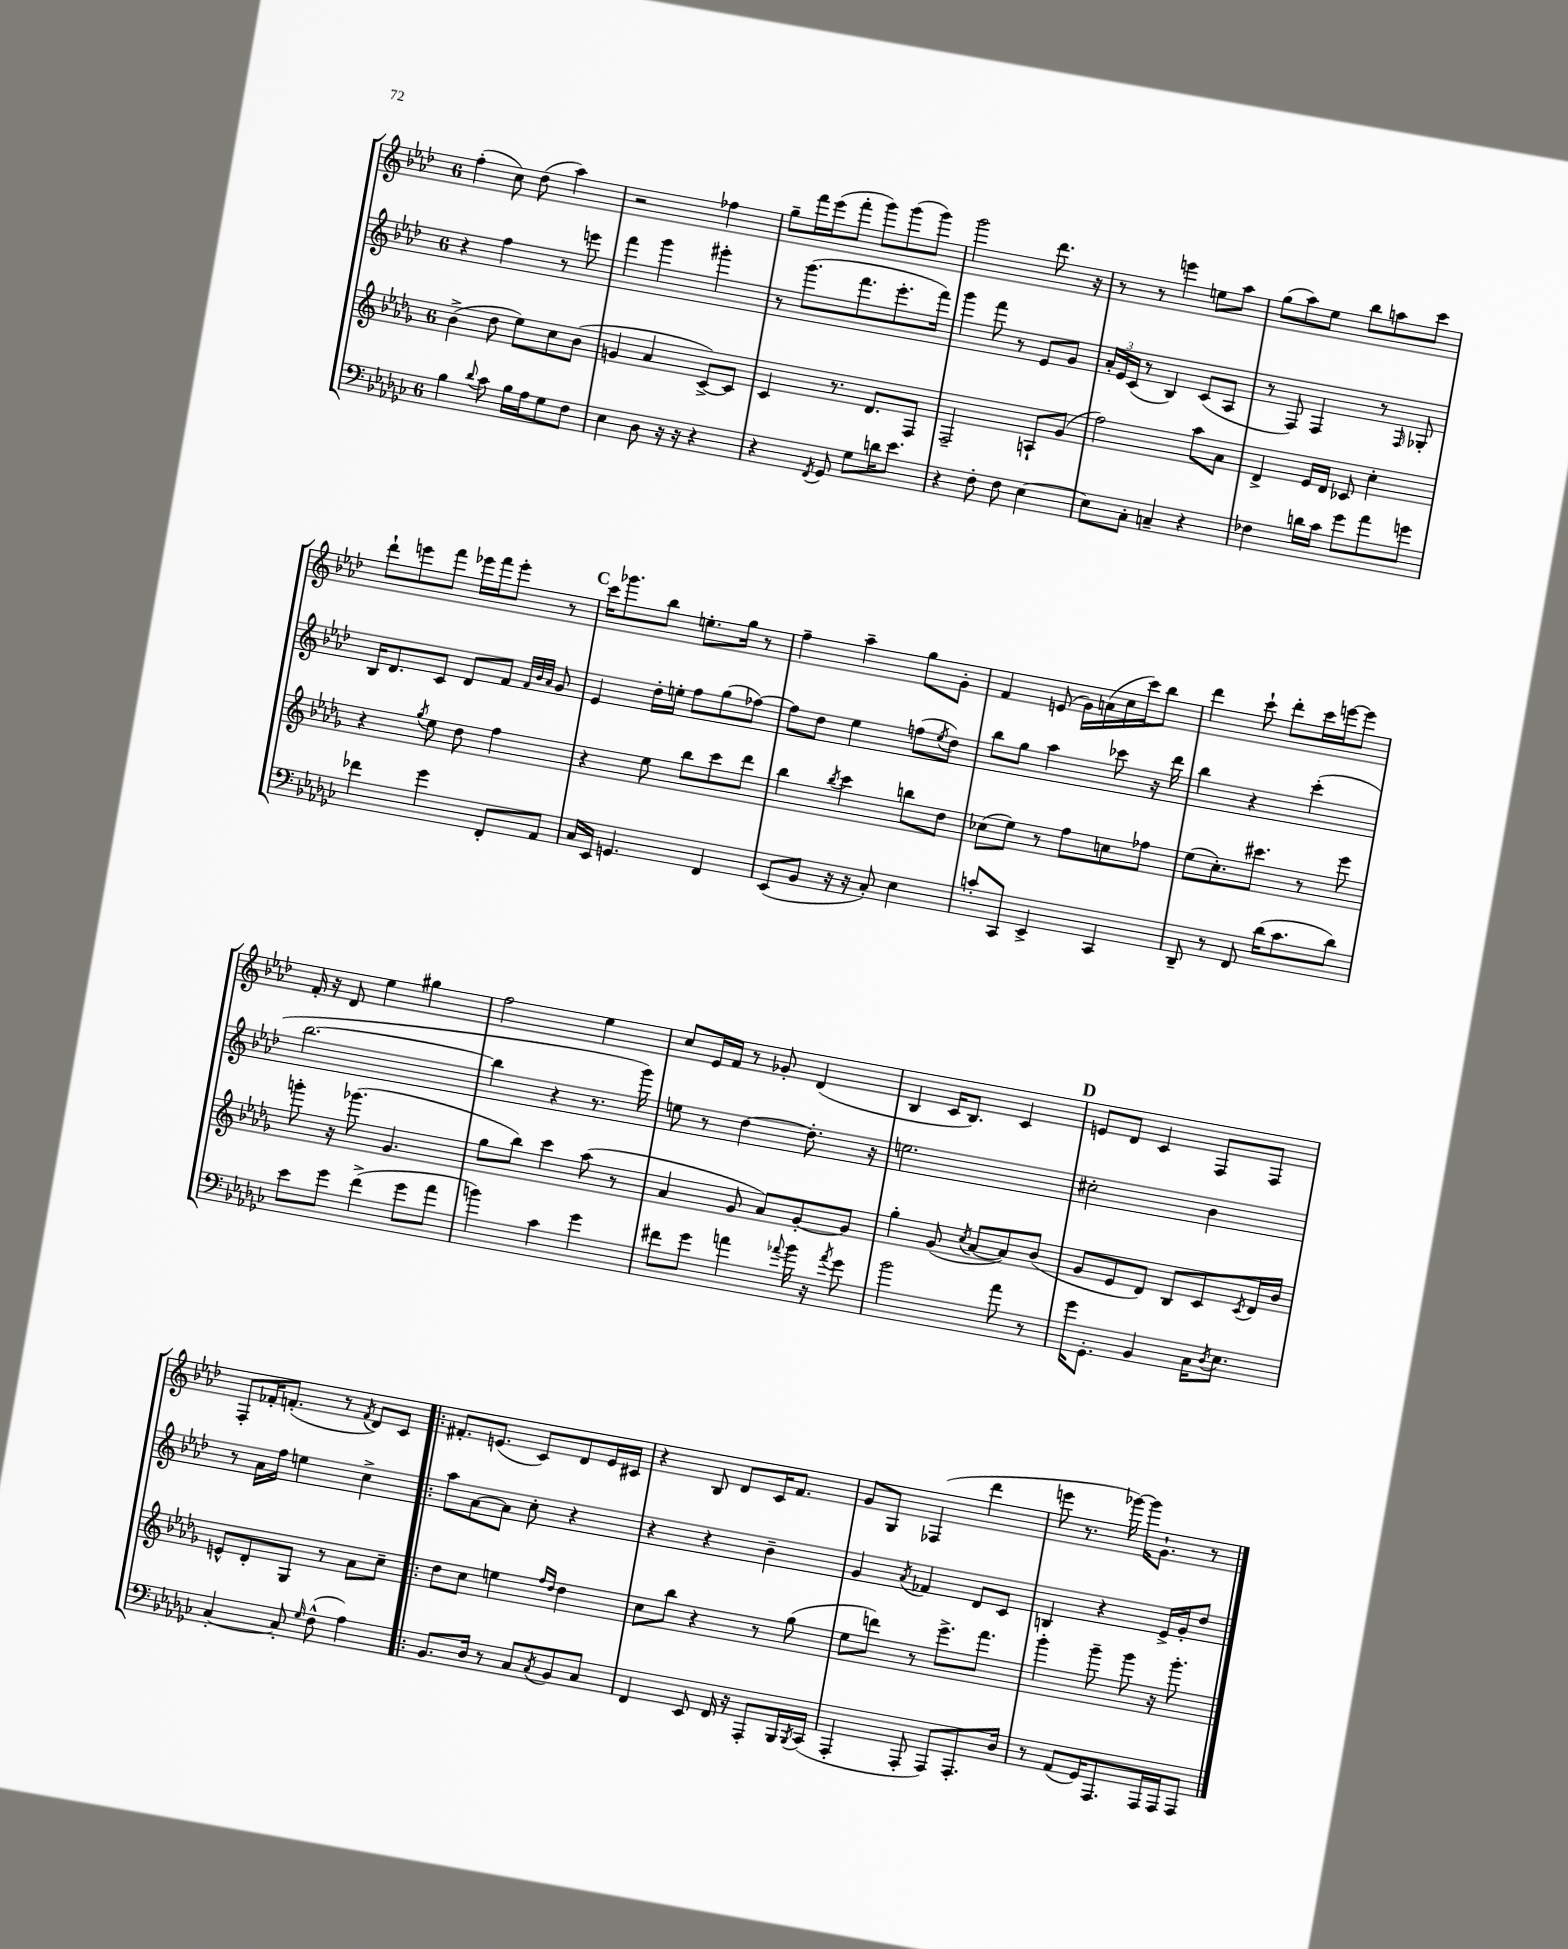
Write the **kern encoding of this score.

**kern	**kern	**kern	**kern
*staff4	*staff3	*staff2	*staff1
*clefF4	*clefG2	*clefG2	*clefG2
*k[b-e-a-d-g-c-]	*k[b-e-a-d-g-]	*k[b-e-a-d-]	*k[b-e-a-d-]
*M6/8	*M6/8	*M6/8	*M6/8
4B-	(4b-^	4r	(4ff'
8qqd-	.	.	.
8c-	8dd-	4ff	8cc)
16B-	8ee-)	.	(8dd-
16A-	.	.	.
8G-	8cc	8r	4aa-)
8F	(8b-	8eee	.
=	=	=	=
4E-	4g	4fff	2r
8D-	4a-	4ggg	.
16r	.	.	.
16r	.	.	.
4r	[8c^)	4ggg#'	4ff-
.	8c]	.	.
=	=	=	=
4r	4c	8r	8gg~
.	.	(8.ggg	16fff
.	.	.	(16eee-
8qFF	.	.	.
8GG-	8.r	.	8fff'
.	.	8.fff	.
8G-	.	.	8ggg)
.	8.d-	.	.
16d	.	8.eee-'	(8ggg
8.e-	.	.	.
.	8F	.	8ggg)
.	.	16fff)	.
=	=	=	=
4r	2F~	4ggg	2ggg
8F'	.	8fff	.
8F	.	8r	.
[4E-	8A`	8e-	8.ddd-
.	(8g-	8g	.
.	.	.	16r
=	=	=	=
8E-]	2ff)	24a-'	8r
.	.	24e-	.
.	.	(24c	.
8C-'	.	8r	8r
4C~	.	4B-)	4eee
4r	8aa-	(8c	8ee
.	8a-	8A-	8aa-
=	=	=	=
4F-	4d-^	8r	(8gg
.	.	8F)	8aa-)
16d	16e-	4F	8ee-
16c-	16d-	.	.
8g-	8c-	.	8bb-
8a-	4cc'	8r	8aa
.	.	16qqF	.
8g	.	8G-'	8ccc
=	=	=	=
4f-	4r	16B-	8ddd-`
.	.	8.d-	.
.	.	.	8eee
.	8qgg-	.	.
4g-	8ee-	8c	8fff
.	8dd-	8d-	16eee-
.	.	.	16fff
8FF'	4ff	8f	8eee-'
.	.	32qqf	.
.	.	32qqb-	.
.	.	32qqa-	.
8AA-	.	8g	8r
=	=	=	=
16C-	4r	4e-	16ccc
16EE-	.	.	8.ggg-
4.GG	.	.	.
.	8ee-	16dd-'	8bb-
.	.	16ee'	.
.	8bb-	8ff	8.ee'
4FF	8ccc	(8gg	.
.	.	.	16gg
.	8ddd-	[8ff-)	8r
=	=	=	=
(8EE-	4bb-	8ff-]	4ff~
8BB-	.	8dd-	.
.	8qbb-	.	.
16r	4ccc	4ee-	4aa-~
16r	.	.	.
8C-')	.	.	.
4E-	8bb	(8ff	8gg
.	.	8qee-	.
.	8dd-	8dd-)	8g'
=	=	=	=
8c'	(8cc-	8bb-	4f
8CC-	8ee-)	8gg	.
4EE-^	8r	4aa-	(8e
.	8ff	.	16g)
.	.	.	(16a
4CC-	8cc	8ccc-	16cc
.	.	.	16ccc)
.	8ff-	16r	8bb-
.	.	16ddd-	.
=	=	=	=
8DD-~	(8ee-	4bb-	4ddd-
8r	8.cc')	.	.
8FF	.	4r	8ccc`
.	8.ccc#	.	.
(16d-	.	.	8ddd-'
8.c-	.	.	.
.	8r	(4ccc'	16ccc
.	.	.	[16eee
8d-)	8eee-	.	8eee]
=	=	=	=
8e-	8ggg'	[2.bb-	16f'
.	.	.	16r
8g-	16r	.	8d-
.	(8.ggg-	.	.
(4f^	.	.	4ee-
.	4.g-	.	.
8g-	.	.	4gg#
8a-	.	.	.
=	=	=	=
4b)	8gg-	4bb-]	2ff
.	8bb-)	.	.
4c-	4ccc	4r	.
4g-	(8aa-	8.r	4ee-
.	8r	.	.
.	.	16ggg)	.
=	=	=	=
8f#	4a-	8ee	8cc
8g-	.	8r	16e-
.	.	.	16f
4a	8g-	[4dd-	8r
.	8a-)	.	8g-'
8qqa-	.	.	.
16b-	[8g-'	8.dd-']	(4d-
16r	.	.	.
8qa-	.	.	.
8g-	8g-]	.	.
.	.	16r	.
=	=	=	=
2b-	4gg-'	2.ee	4B-
.	(8g-	.	16c
.	.	.	8.B-)
.	8qcc	.	.
.	[8a-	.	.
8a-	8a-])	.	4c
8r	(8b-	.	.
=	=	=	=
16g-	8g-	2cc#'	8e
8.GG-'	.	.	.
.	8e-	.	8d-
4BB-	8d-)	.	4c
.	8B-	.	.
16C-	8c	4b-	8F
8qD-	.	.	.
8.E-	.	.	.
.	8qc	.	.
.	16d-	.	8F
.	16b-	.	.
=	=	=	=
[4C-'	8e^^	8r	8F'
.	8d-'	16a-	16f-'
.	.	16ff	(8.f'
8C-']	8G-	4ee	.
16qqG-	.	.	.
(8F^^	8r	.	8r
.	.	.	8qf
4A-)	8a-	4cc^	8d-)
.	8cc~	.	8c
=!|:	=!|:	=!|:	=!|:
8.BB-	8dd-	8aa-	8.f#'
.	8cc	[8a-	.
16D-	.	.	(8.e
8r	4ee	8a-]	.
8C-	.	8cc'	8c)
.	16qqff	.	.
8qC-	16qqdd-	.	.
8BB-	4dd-	4r	8d-
8C-	.	.	16e
.	.	.	16c#
=	=	=	=
4FF	8cc	4r	4r
.	8bb-	.	.
8EE-	4r	4r	8B-
16FF	.	.	8d-
16r	.	.	.
8AAA-'	8r	4b-~	16c
.	.	.	8.f
16BBB-	(8gg-	.	.
8qBBB-	.	.	.
(16CC-	.	.	.
=	=	=	=
4AAA-'	8ee-	4g	8g
.	8ddd)	.	8G
.	.	8qa-	.
8AAA-'	8r	4f-	(4F-
8AAA-)	8.eee-^	.	.
8.AAA-'	.	8d-	4ddd-
.	8.fff	.	.
.	.	8c	.
16D-	.	.	.
=	=	=	=
8r	4ggg-'	4B	8eee
(8AA-	.	.	8.r
16GG-)	8ggg-~	4r	.
8.AAA-	.	.	[16ggg-)
.	8ggg-	.	16ggg-]
.	.	.	8.g`
16AAA-	16r	16e-^	.
16AAA-	8.ggg-'	16g'	.
8AAA-	.	8dd-	8r
==	==	==	==
*-	*-	*-	*-
